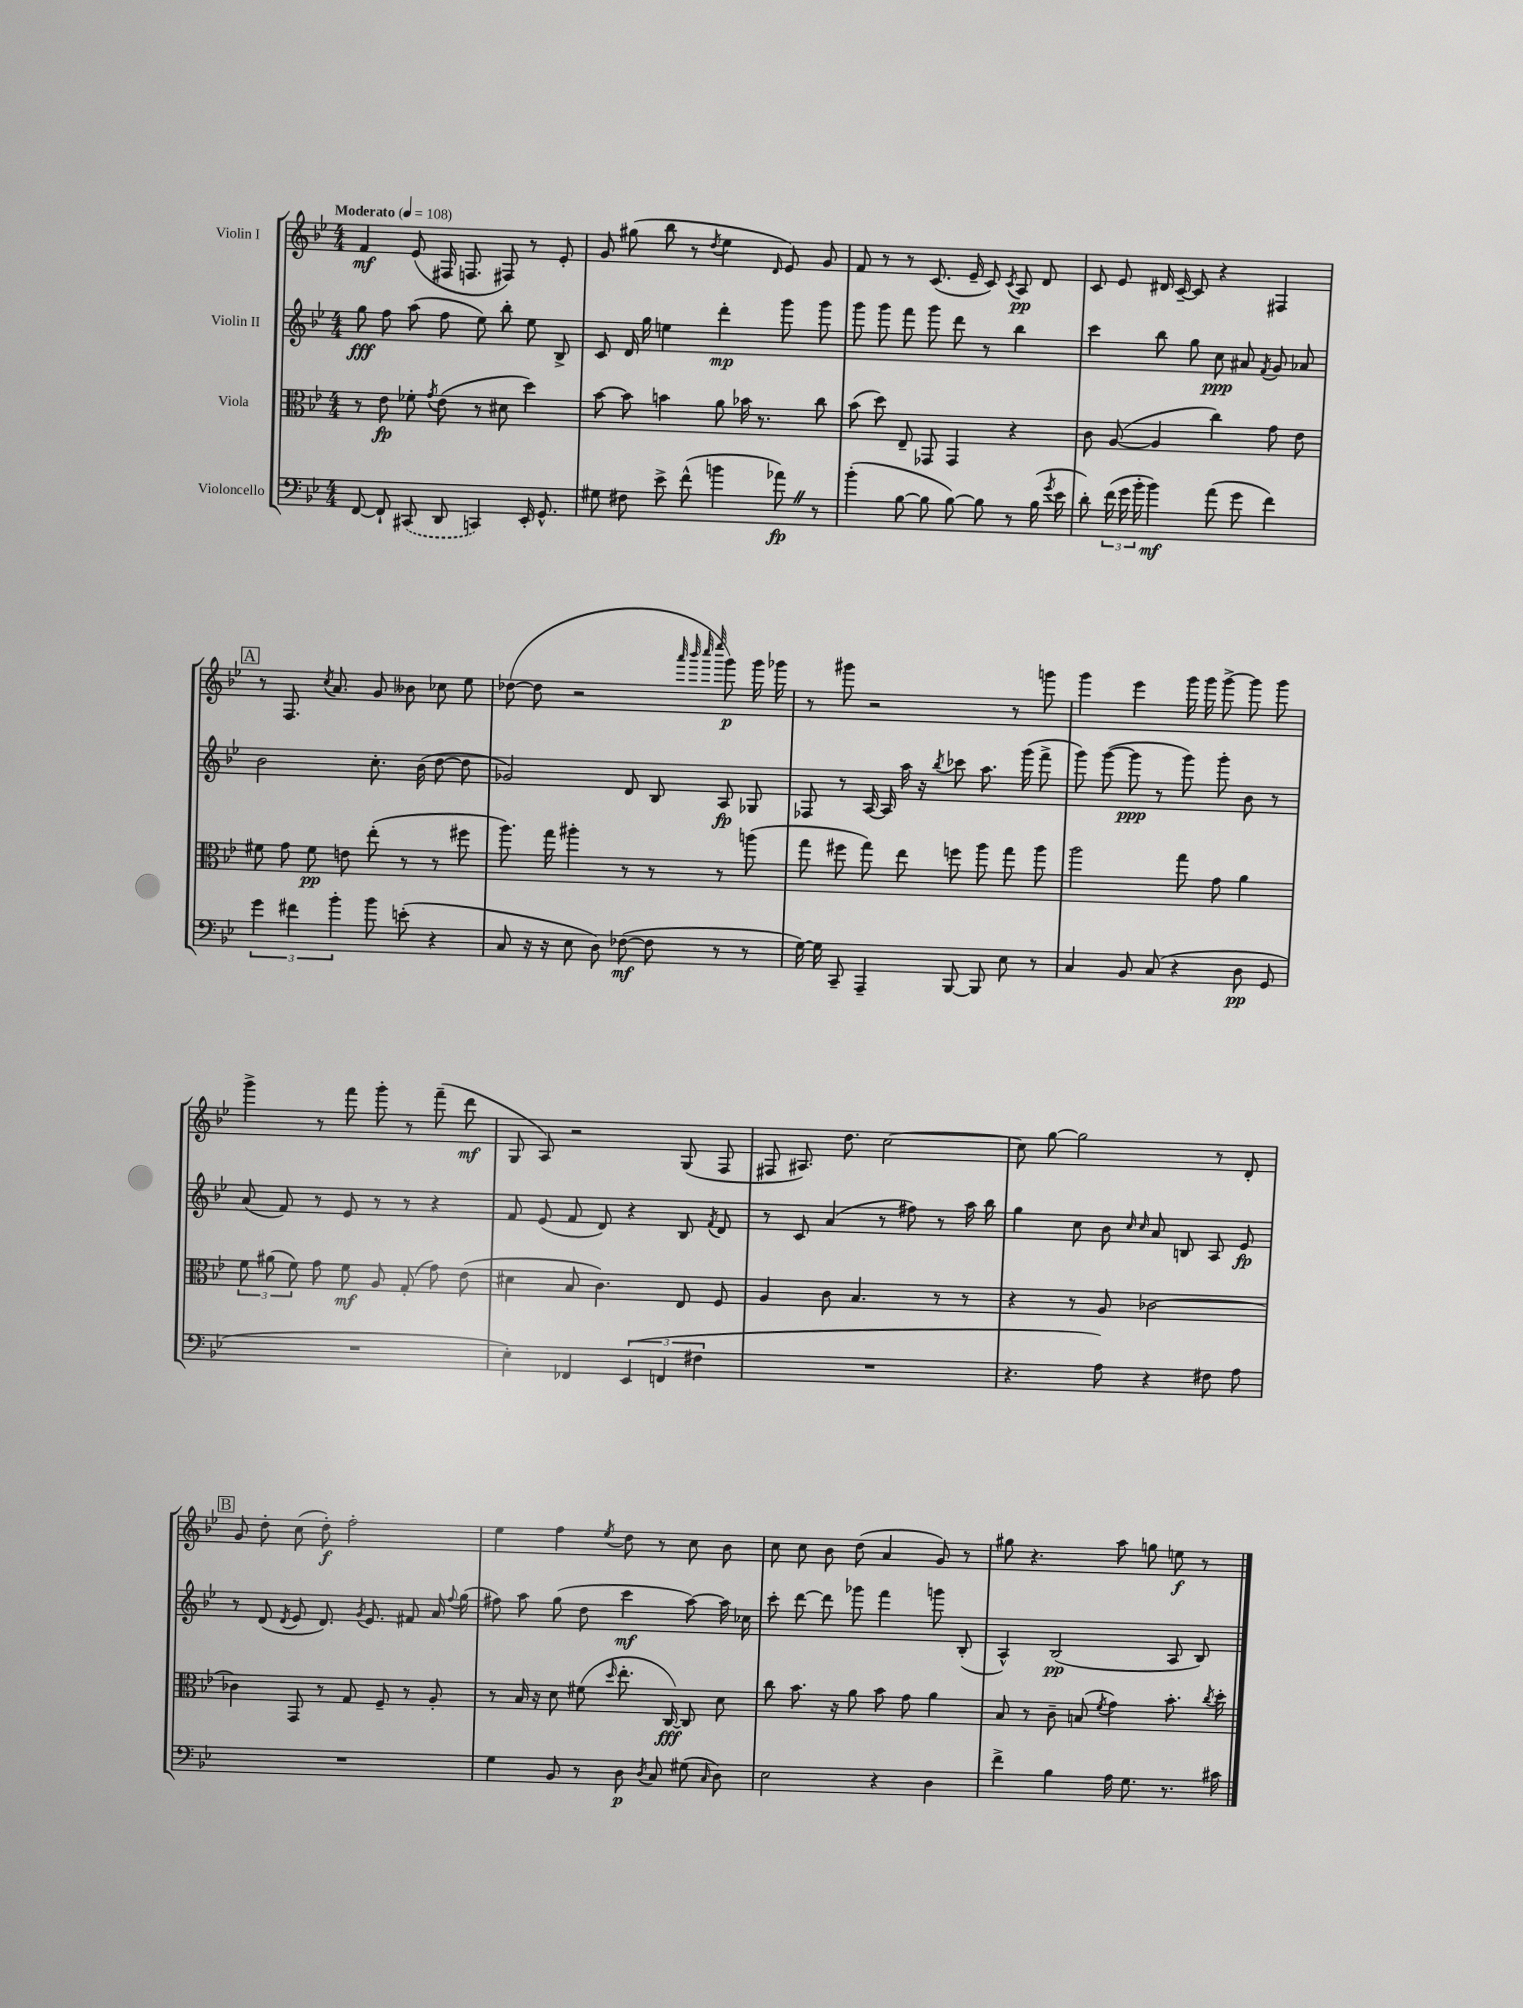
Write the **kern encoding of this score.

**kern	**kern	**kern	**kern
*staff4	*staff3	*staff2	*staff1
*clefF4	*clefC3	*clefG2	*clefG2
*k[b-e-]	*k[b-e-]	*k[b-e-]	*k[b-e-]
*M4/4	*M4/4	*M4/4	*M4/4
*MM108	*MM108	*MM108	*MM108
[8FF	8r	8gg	4f
8FF`]	8e-	8ff	.
(8CC#	8f-'	(8aa	(8e-
.	8qg	.	.
8DD	(8e-	8ff	16F#
.	.	.	8.F
4CC)	8r	8ee-)	.
.	8d#	8bb-'	8F#)
16EE-'	4dd)	8ee-	8r
8.GG^^	.	.	.
.	.	8B-^	8e-'
=	=	=	=
8G#	[8b-	8c	8g
8F#	8b-]	16d	(8gg#
.	.	16gg	.
8e-^	4b	4ee	8bb-
(8f^^	.	.	8r
.	.	.	8qdd
4b	8a	4ddd'	4ee-
.	16b-	.	.
.	8.r	.	.
.	.	.	16qqd
8a-)	.	8ggg	8e-)
8r	8cc	8ggg	8g
=	=	=	=
(4b-'	(8b-	8ggg	8f
.	8dd)	8ggg	8r
[8B-	8E-~	8fff	8r
8B-]	8GG-	8ggg	(8.c
[8B-)	4GG-	8ddd	.
.	.	.	16e-~
8B-]	.	8r	8c)
.	.	.	8qc
8r	4r	4bb-	8A
(16B-	.	.	8d
8qg	.	.	.
16e-	.	.	.
=	=	=	=
8d')	8c	4ccc	8c
(24f	([8A	.	8e-
24g	.	.	.
24b-'	.	.	.
4b-)	4A]	8bb-	16d#
.	.	.	[16c~
.	.	8gg	8c]
(8a	4cc)	8cc	4r
8g	.	8a#	.
.	.	8qf	.
4f)	8g	8g	4F#
.	8e-	8a-	.
=	=	=	=
6g	8f#	2b-	8r
.	8g	.	8.F
6f#	.	.	.
.	8f#	.	.
.	.	.	8qcc
.	.	.	8.a
6b-'	.	.	.
.	8e	.	.
8b-	(8ee-'	8.cc'	8g
(8e'	8r	.	8b--
.	.	(16b-	.
4r	8r	[8dd	8cc-
.	8ff#	8dd]	8ee-
=	=	=	=
8C	8.aa)	2g-)	([8dd-
16r	.	.	8dd-]
16r	16gg	.	.
8E-	4aa#'	.	2r
8D)	.	.	.
([8F-	8r	8d	.
8F-]	8r	8B-	.
.	.	.	32qqaaa
.	.	.	32qqbbb-
.	.	.	32qqcccc
.	.	.	32qqeeee-
8r	8r	8A	8ggg)
8r	(8aa	8G-	16ggg
.	.	.	16ggg-
=	=	=	=
[16G)	8gg	8F-	8r
16G]	.	.	.
8CC~	8ff#	8r	8ggg#
4AAA~	8gg)	[16A	2r
.	.	16A]	.
.	8ee-	16aa	.
.	.	16r	.
.	.	8qbb-	.
[8BBB-	8ff	8ccc-	.
8BBB-]	8aa	8.aa	.
8E-	8gg	.	8r
.	.	(16ggg	.
8r	8aa	8fff^	8ggg
=	=	=	=
4C	2aa	8ggg)	4ggg
.	.	([8ggg	.
8BB-	.	8ggg]	4eee-
(8C	.	8r	.
4r	8gg	8ggg)	16ggg
.	.	.	16ggg
.	8g	8ggg'	[8ggg^
8D	4a	8b-	8ggg]
8GG	.	8r	8ggg
=	=	=	=
1r	12f	(8a	4ggg^
.	(12a#	.	.
.	.	8f)	.
.	12f)	.	.
.	8g	8r	8r
.	8f	8e-	8fff
.	8A	8r	8ggg'
.	(8G'	8r	8r
.	8g)	4r	(8fff~
.	(8e-	.	8ddd
=	=	=	=
4E-')	4d#	8f	8G
.	.	(8e-	8A)
4FF-	8B-	8f	2r
.	4.c)	8d)	.
(6EE-	.	4r	.
6FF	.	.	.
.	8E-	8B-	(8G
6F#	.	.	.
.	.	8qf	.
.	8F	8d	8F
=	=	=	=
1r	4A	8r	8F#
.	.	8c	8.A#)
.	8c	(4a	.
.	.	.	8.dd
.	4.B-	.	.
.	.	8r	[2cc
.	.	8ff#)	.
.	8r	8r	.
.	8r	16aa	.
.	.	16bb-	.
=	=	=	=
4.r	4r	4gg	8cc]
.	.	.	[8gg
.	8r	8cc	2gg]
8A)	8A	8b-	.
.	.	16qqcc	.
.	.	16qqcc	.
4r	[2c-	8a	.
.	.	8B	.
8F#	.	8A	8r
8A	.	8e-	8d'
=	=	=	=
1r	4c-]	8r	8g
.	.	(8d	8dd'
.	.	8qd	.
.	8GG	8e-	(8cc
.	8r	8.d)	8dd')
.	8G	.	2ff'
.	.	8qg	.
.	.	8.e-	.
.	8F~	.	.
.	8r	8f#	.
.	8A'	16a	.
.	.	8qqff	.
.	.	(16gg	.
=	=	=	=
4G	8r	8ff#)	4ee-
.	16B-	8aa	.
.	16r	.	.
8BB-	8d	(8gg	4ff
8r	(8f#	8dd	.
.	16qqdd	.	8qee-
8D	8.ee-'	4ccc	8dd
8qD	.	.	.
8C	.	.	8r
.	[16C)	.	.
(8G#	8C]	[8aa)	8cc
16qqC	.	.	.
8D)	8d	16aa]	8b-
.	.	16cc-	.
=	=	=	=
2E-	8cc	8ccc'	8cc
.	8.b-	[8ddd	8cc
.	.	8ddd]	8b-
.	16r	.	.
.	8a	8ggg-	(8dd
4r	8b-	4fff	4a
.	8g	.	.
4D	4a	8ggg	8g)
.	.	(8B-'	8r
=	=	=	=
4f^	8B-	4A^^)	8gg#
.	8r	.	4.r
4B-	8c~	(2B-	.
.	(8B	.	.
.	8qf	.	.
16A	4g)	.	8aa
8.G	.	.	.
.	.	.	8gg
8.r	8.b-'	8A	8ee
.	.	8B-)	8r
.	8qcc	.	.
16c#	16dd'	.	.
==	==	==	==
*-	*-	*-	*-
